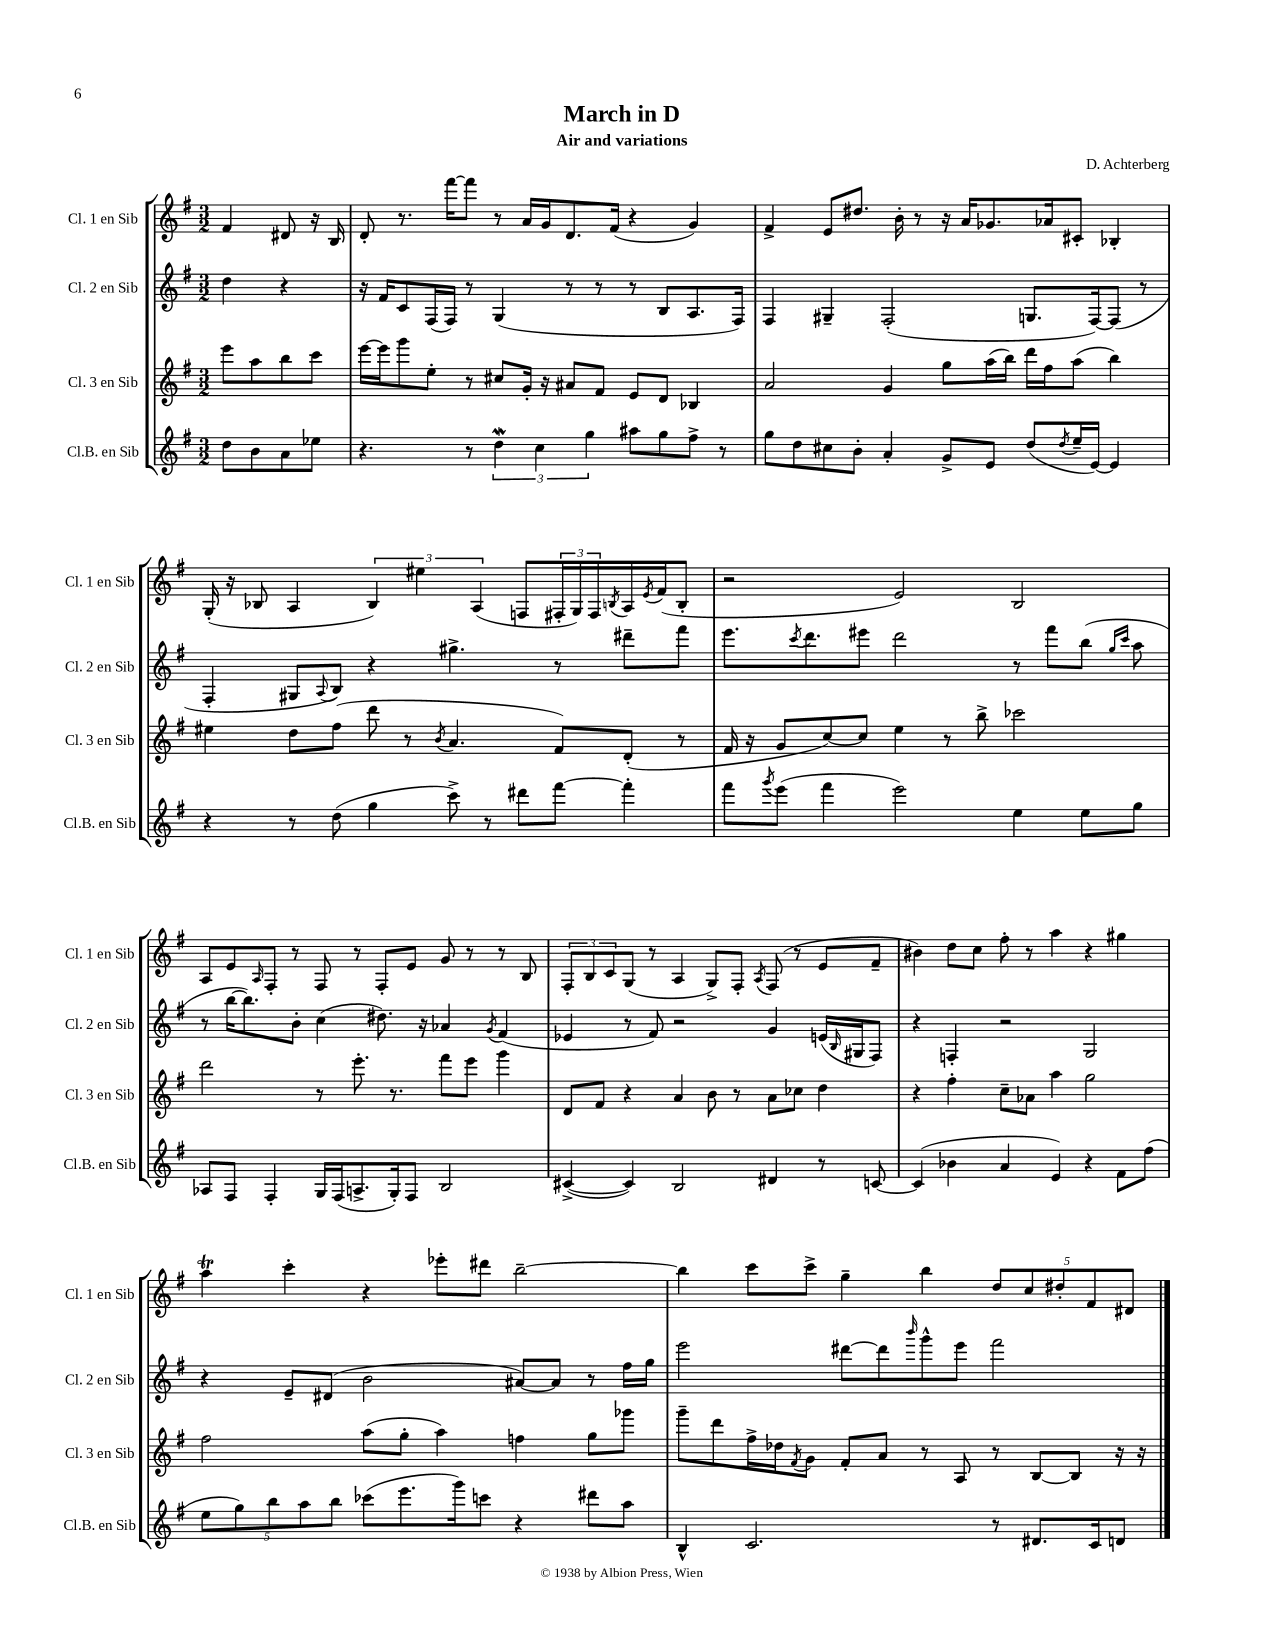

**kern	**kern	**kern	**kern
*staff4	*staff3	*staff2	*staff1
*clefG2	*clefG2	*clefG2	*clefG2
*k[f#]	*k[f#]	*k[f#]	*k[f#]
*M3/2	*M3/2	*M3/2	*M3/2
8dd	8eee	4dd	4f#
8b	8aa	.	.
8a	8bb	4r	8d#
8ee-	8ccc	.	16r
.	.	.	16B
=	=	=	=
4.r	[16eee	16r	8d'
.	16eee]	16f#	.
.	8ggg	8c	8.r
.	8ee'	(16F#	.
.	.	16F#)	[16fff#
8r	8r	8r	8fff#]
6dd	8cc#	(4G	8r
.	16g'	.	16a
6cc	.	.	.
.	16r	.	16g
.	8a#	8r	8.d
6gg	.	.	.
.	8f#	8r	.
.	.	.	(16f#
8aa#	8e	8r	4r
8gg	8d	8B	.
8ff#^	4B-	8.A	4g)
8r	.	.	.
.	.	16F#)	.
=	=	=	=
8gg	2a	4F#	4f#^
8dd	.	.	.
8cc#	.	4G#~	8e
8b'	.	.	8.dd#
4a'	4g	(2F#'	.
.	.	.	16b'
.	.	.	8r
8g^	8gg	.	16r
.	.	.	16a
8e	(16aa	.	8.g-
.	16bb)	.	.
(8dd	16ddd	8.G	.
.	16ff#	.	16a-
8qdd	.	.	.
16ee~	(8aa	.	8c#'
[16e)	.	[16F#)	.
4e]	4bb)	(8F#]	4B-'
.	.	8r	.
=	=	=	=
4r	4ee#	4F#'	(16G'
.	.	.	16r
.	.	.	8B-
8r	8dd	8G#	4A
.	.	8qqA	.
(8dd	(8ff#	8B)	.
4gg	8ddd	4r	6B-)
.	8r	.	.
.	.	.	6ee#
.	8qb	.	.
8ccc^)	4.a	4.gg#^	.
.	.	.	(6A
8r	.	.	.
8ddd#	.	.	8F
[8fff#	8f#)	8r	24F#'
.	.	.	24G)
.	.	.	24F#
.	.	.	8qB
4fff#']	(8d'	8ddd#~	16A
.	.	.	8qe
.	.	.	(16f#
.	8r	8fff#	8B'
=	=	=	=
8fff#	16f#	8.eee	2r
.	16r	.	.
8qggg	.	.	.
(8eee	8g	.	.
.	.	8qccc	.
.	.	8.ddd	.
4fff#	[8cc)	.	.
.	8cc]	8eee#	.
2eee)	4ee	2ddd	2e)
.	8r	.	.
.	8bb^	.	.
4ee	2ccc-	8r	2B
.	.	8fff#	.
8ee	.	(8bb	.
.	.	16qqgg	.
.	.	16qqccc	.
8gg	.	8aa	.
=	=	=	=
8A-	2ddd	8r	8A
8F#	.	[16bb	8e
.	.	8.bb])	.
.	.	.	16qqA
4F#'	.	.	8F#'
.	.	8b'	8r
16G	8r	(4cc	8F#
(16F#	.	.	.
8.A^	8.eee'	.	8r
.	.	8.dd#)	8F#'
16G')	8.r	.	.
8F#	.	.	8e
.	.	16r	.
2B	8fff#	4a-	8g
.	8eee	.	8r
.	.	8qg	.
.	4ggg	(4f#	8r
.	.	.	8B
=	=	=	=
([4c#^	8d	4e-	12F#'
.	.	.	12B
.	8f#	.	.
.	.	.	12c
4c#])	4r	8r	(8G
.	.	8f#)	8r
2B	4a	2r	4A
.	8b	.	8G^)
.	8r	.	8F#'
.	.	.	8qA
4d#	8a	4g	(8F#
.	8cc-	.	8r
8r	4dd	(16e	8e
.	.	16qqB	.
.	.	16G#	.
[8c	.	8F#)	8f#~
=	=	=	=
(4c]	4r	4r	4b#)
4b-	4ff#'	4F'	8dd
.	.	.	8cc
4a	8cc~	2r	8ff#'
.	8a-	.	8r
4e)	4aa	.	4aa
4r	2gg	2G	4r
8f#	.	.	4gg#
(8ff#	.	.	.
=	=	=	=
10ee	2ff#	4r	4aa
10gg)	.	.	.
10bb	.	.	.
.	.	8e~	4ccc'
10aa	.	.	.
.	.	(8d#	.
10bb	.	.	.
(8ccc-	(8aa	2b	4r
8.eee	8gg'	.	.
.	4aa)	.	8eee-'
16ggg)	.	.	.
8ccc	.	.	8ddd#
4r	4ff	[8a#)	[2bb~
.	.	8a#]	.
8ddd#	8gg	8r	.
8aa	8ggg-	16ff#	.
.	.	16gg	.
=	=	=	=
4B^^	8ggg~	2eee	4bb]
.	8ddd	.	.
2.c	16ff#^	.	8ccc
.	16dd-	.	.
.	8qf#	.	.
.	8g	.	8ccc^
.	8f#'	[8ddd#	4gg~
.	8a	8ddd#]	.
.	.	16qqbbb	.
.	8r	8ggg^^	4bb
.	8A	8eee	.
8r	8r	2fff#	10dd
.	.	.	10cc
8.d#	[8B	.	.
.	.	.	10dd#'
.	8B]	.	.
.	.	.	10f#
16c	.	.	.
8d	16r	.	.
.	.	.	10d#
.	16r	.	.
==	==	==	==
*-	*-	*-	*-
